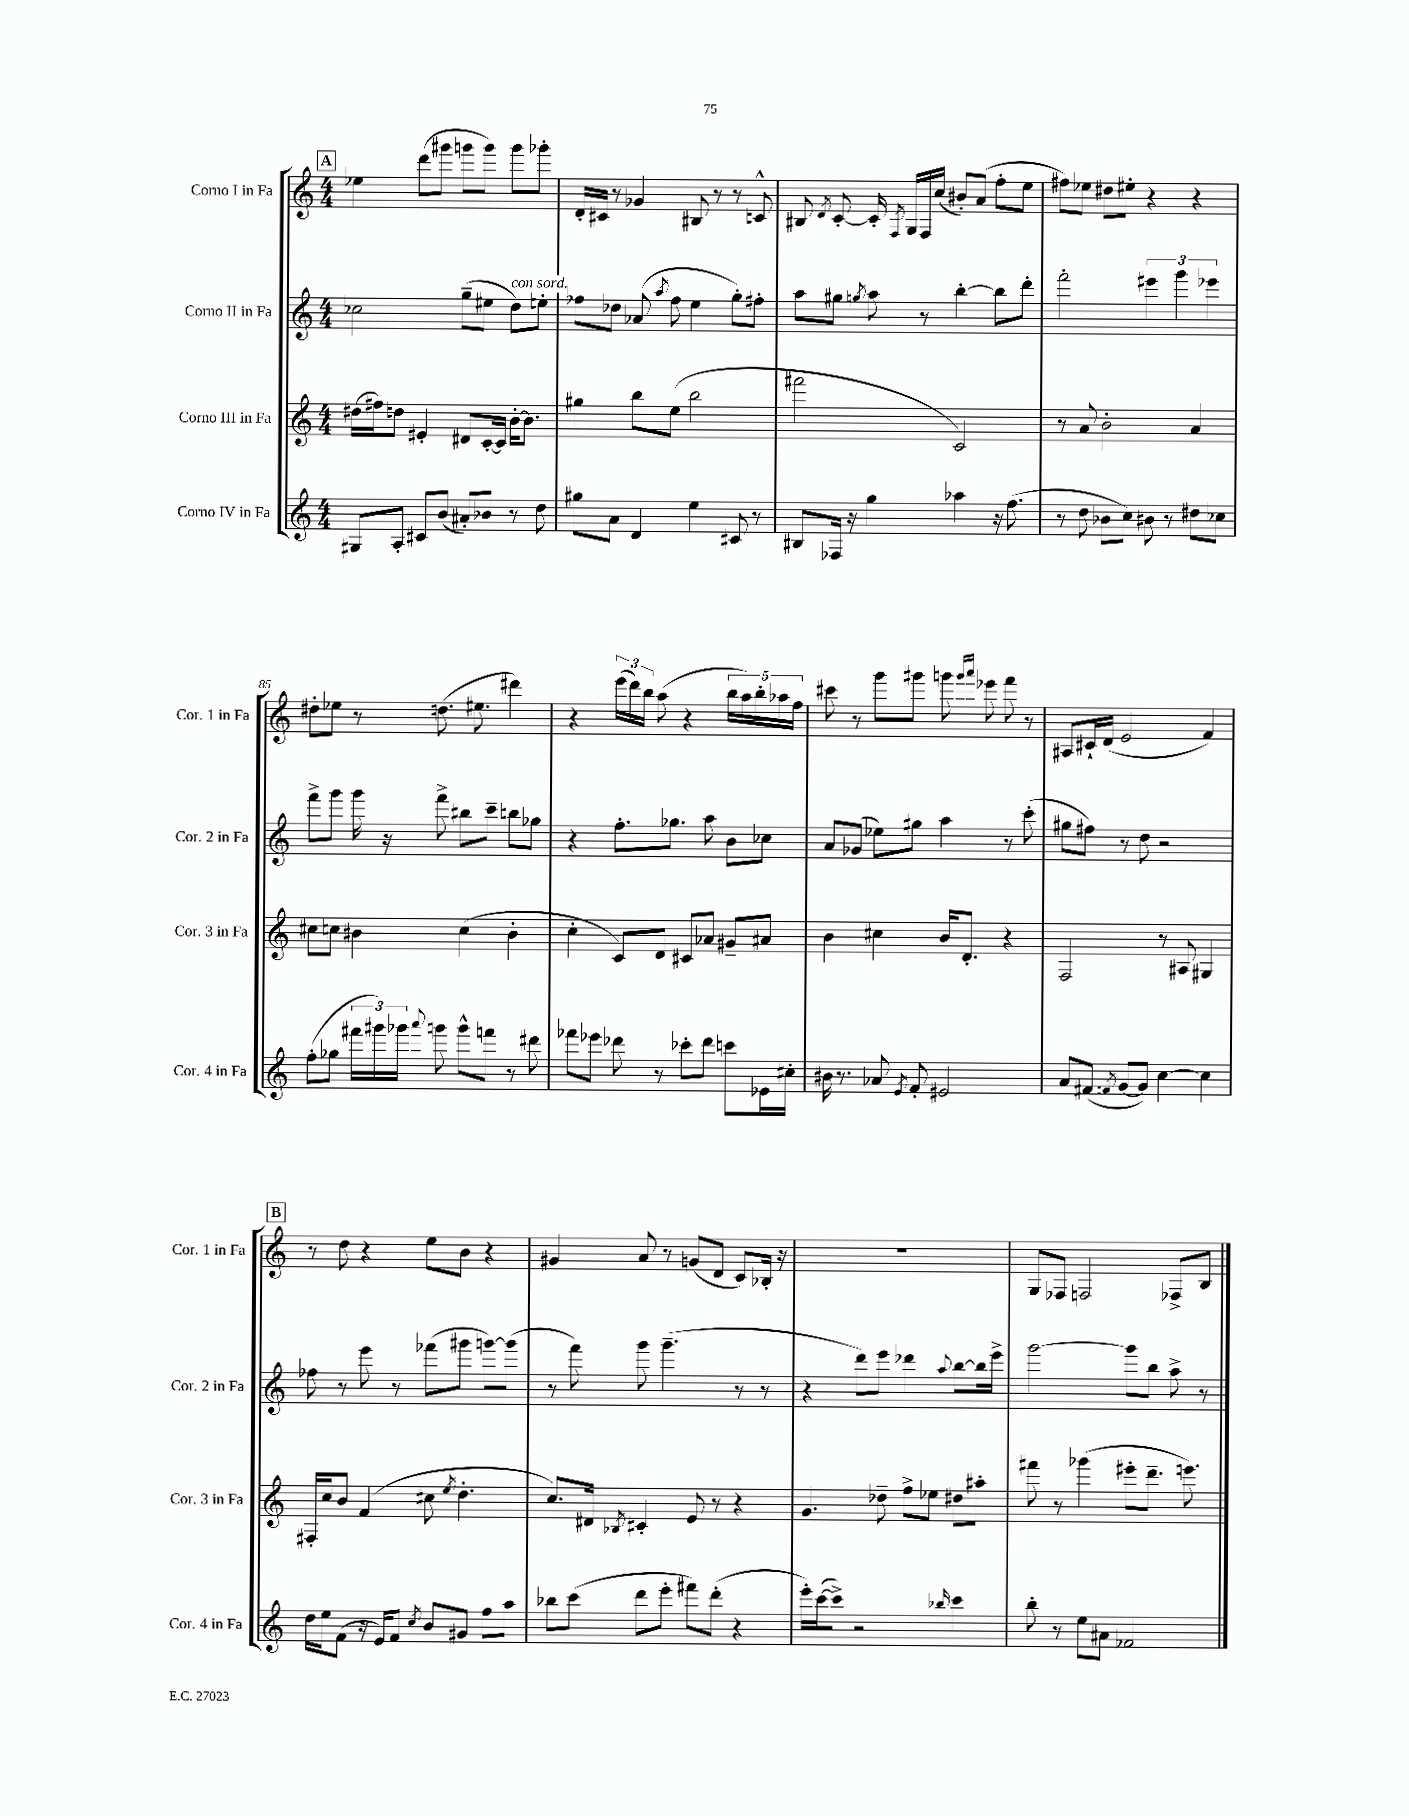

**kern	**kern	**kern	**kern
*part4	*part3	*part2	*part1
*staff4	*staff3	*staff2	*staff1
*I"Corno IV in Fa	*I"Corno III in Fa	*I"Corno II in Fa	*I"Corno I in Fa
*I'Cor. 4 in Fa	*I'Cor. 3 in Fa	*I'Cor. 2 in Fa	*I'Cor. 1 in Fa
*clefG2	*clefG2	*clefG2	*clefG2
*k[]	*k[]	*k[]	*k[]
*M4/4	*M4/4	*M4/4	*M4/4
!!LO:REH:place=s1:t=A
=81	=81	=81	=81
8G#X/L	(16dd#X\LL	2cc-X\	4ee-X\
.	16ff#X\J)	.	.
8A'/J	8ddn\J	.	.
8c#X/L	4e#X'/	.	(8ddd\L
(8b/J	.	.	8ggg#X\J
8a#X'/L)	8d#X/L	(8gg~\L	8gggn\L
8b-X/J	[16c'/L	8ee#X\J	8ggg\J)
.	16c/JJ]	.	.
!	!	!LO:TX:a:i:t=con sord.	!
8r	[16b'\KL	8dd\L)	8ggg\L
.	8.b\J]	.	.
8dd\	.	8een'\J	8ggg-X'\J
=82	=82	=82	=82
8gg#X\L	4gg#X\	8ff-X\L	16d'/LL
.	.	.	16c#X/JJ
8a\J	.	8dd-X\J	8r
4d/	8bb\L	(8a-X/	4g-X/
.	.	8qaa/	.
.	(8ee\J	8ff-\	.
4ee\	2bb\	4ee\	8B#X/
.	.	.	8r
8c#X/	.	8gg'\L)	8r
8r	.	8ff#X'\J	8cn^^/
=83	=83	=83	=83
8B#X/L	2fff#X\	8aa\L	8B#X/
.	.	.	8qd/
16F-X/Jk	.	8gg#X\J	[8c'/
16r	.	.	.
.	.	8qggn/	.
4gg\	.	8aa\	16c'/]
.	.	.	8qF/
.	.	.	16G/LL
.	.	8r	16F/
.	.	.	(16cc/JJ
4aa-X\	2c/)	[4bb'\	8b#X'/L)
.	.	.	(8a/J
16r	.	8bb\L]	8ff'\L
(8.ff\	.	.	.
.	.	8ddd'\J	8ee\J
=84	=84	=84	=84
8r	8r	2fff'\	8ff#X\L)
8dd\	8a/	.	8ee-X\J
8b-X\L	2b'\	.	8dd#X\L
8cc\J)	.	.	8ee#X'\J
8b#X\	.	6eee#X\	4r
8r	.	.	.
.	.	6ggg\	.
8dd#X\L	4a/	.	4r
.	.	6eee-X\	.
8cc-X\J	.	.	.
!!LO:LB:g=z
=85	=85	=85	=85
(8ff'\L	8cc#X\L	8fff^\L	8dd#X'\L
8gg-X\J	8ccn\J	8ggg\J	8ee-X\J
24fff#X\LL	4b#X\	16ggg\	8r
24ggg#X\)	.	.	.
.	.	16r	.
24ggg-X\JJ	.	.	.
8qqaaa/	.	.	.
8gggn\	.	8fff^\	(8.ddn\
8ggg^^\L	(4cc\	8bb#X\L	.
.	.	.	8.ee#X\
8fffn\J	.	8ccc~\J	.
8r	4b#'\	8bbn\L	4ddd#X\)
8ddd#X\	.	8gg-X\J	.
=86	=86	=86	=86
8fff-X\L	4cc'\	4r	4r
8eee-X\J	.	.	.
8ddd-X\	8c/L)	8.ff'\L	(24eee\LL
.	.	.	24ddd\)
.	.	.	24bb\JJ
8r	8d/J	.	(8aa\
.	.	8.gg-X\J	.
8ccc-X'\L	8c#X/L	.	4r
8ddd-\J	8a-X/J	8aa\	.
8cccn\L	8g#X~/L	8b\L	20bb\LL
.	.	.	20aa\)
.	.	.	20bb'\
16e-X\L	8a#X/J	8cc-X\J	.
.	.	.	20aa-X\
16cc#X'\JJ	.	.	.
.	.	.	20ff\JJ
=87	=87	=87	=87
16b#X\	4b\	8a/L	8ccc#X\
8.r	.	.	.
.	.	(8g-X/J	8r
8a-X/	4cc#X\	8ee-X\L)	8ggg\L
8qe/	.	.	.
8f'/	.	8gg#X\J	8ggg#X\J
2e#X/	16b/KL	4aa\	8gggn\
.	8.d'/J	.	.
.	.	.	16qqggg/LL
.	.	.	16qqaaa/JJ
.	.	.	8eee-X\
.	4r	8r	8fff\
.	.	(8ccc'\	8r
=88	=88	=88	=88
8a/L	2F/	8gg#X\L	8A#X/L
(8f#X/J	.	8ff#X\J)	16c#X`/L
.	.	.	(16d/JJ
8qfn/	.	.	.
[8g/L	.	8r	2e/
8g/J])	.	8dd\	.
[4cc\	8r	2r	.
.	8A#X/	.	.
4cc\]	4G#X/	.	4f/)
!!LO:LB:g=z
!!LO:REH:place=s1:t=B
=89	=89	=89	=89
16dd\LL	16F#X'/LL	8ff-X\	8r
16ee\J	16cc/J	.	.
(8f\J	8b/J	8r	8dd\
16r	(4f/	8eee\	4r
16e/KL)	.	.	.
8f/J	.	8r	.
8qcc/	.	.	.
8b/L	8cc#X\	(8fff-X\L	8ee\L
.	8qee/	.	.
8g#X/J	4.dd'\	8ggg#X\J	8b\J
8ff\L	.	[8gggn\L)	4r
8aa\J	.	(8ggg\J]	.
=90	=90	=90	=90
8bb-X\L	8.cc/L)	8r	4g#X/
(8ccc\J	.	8fff\)	.
.	16d#X/Jk	.	.
.	8qB-X/	.	.
8ddd\L	4c#X'/	8ggg\	8a/
8eee'\J	.	(4.ggg~\	8r
8fff#X\L)	8e/	.	(8gn/L
(8ddd'\J	8r	.	8d/J
4r	4r	8r	8c/L)
.	.	8r	16B-X'/Jk
.	.	.	16r
=91	=91	=91	=91
16eee'\LL)	4.g/	4r	1r
([16ccc\J	.	.	.
8ccc^\J])	.	.	.
2r	.	8ddd\L)	.
.	8dd-X~\	8eee\J	.
.	8ff^\L	4ddd-X\	.
.	8ee-X\J	.	.
16qqbb-X/	.	8qqaa/	.
4ccc\	8dd#X\L	[8bb\L	.
.	8aa#X'\J	16bb\L]	.
.	.	16eee^\JJ	.
=92	=92	=92	=92
8bb'\	8fff#X\	[2ggg\	8G/L
8r	8r	.	8F-X/J
8ee\L	(4ggg-X\	.	2Fn/
8a#X\J	.	.	.
2f-X/	8eee#X'\L	8ggg\L]	.
.	8.ddd~\J	8bb\J	.
.	.	8aa^\	8F-X^/L
.	8.eeen\)	.	.
.	.	8r	8B/J
==	==	==	==
*-	*-	*-	*-
